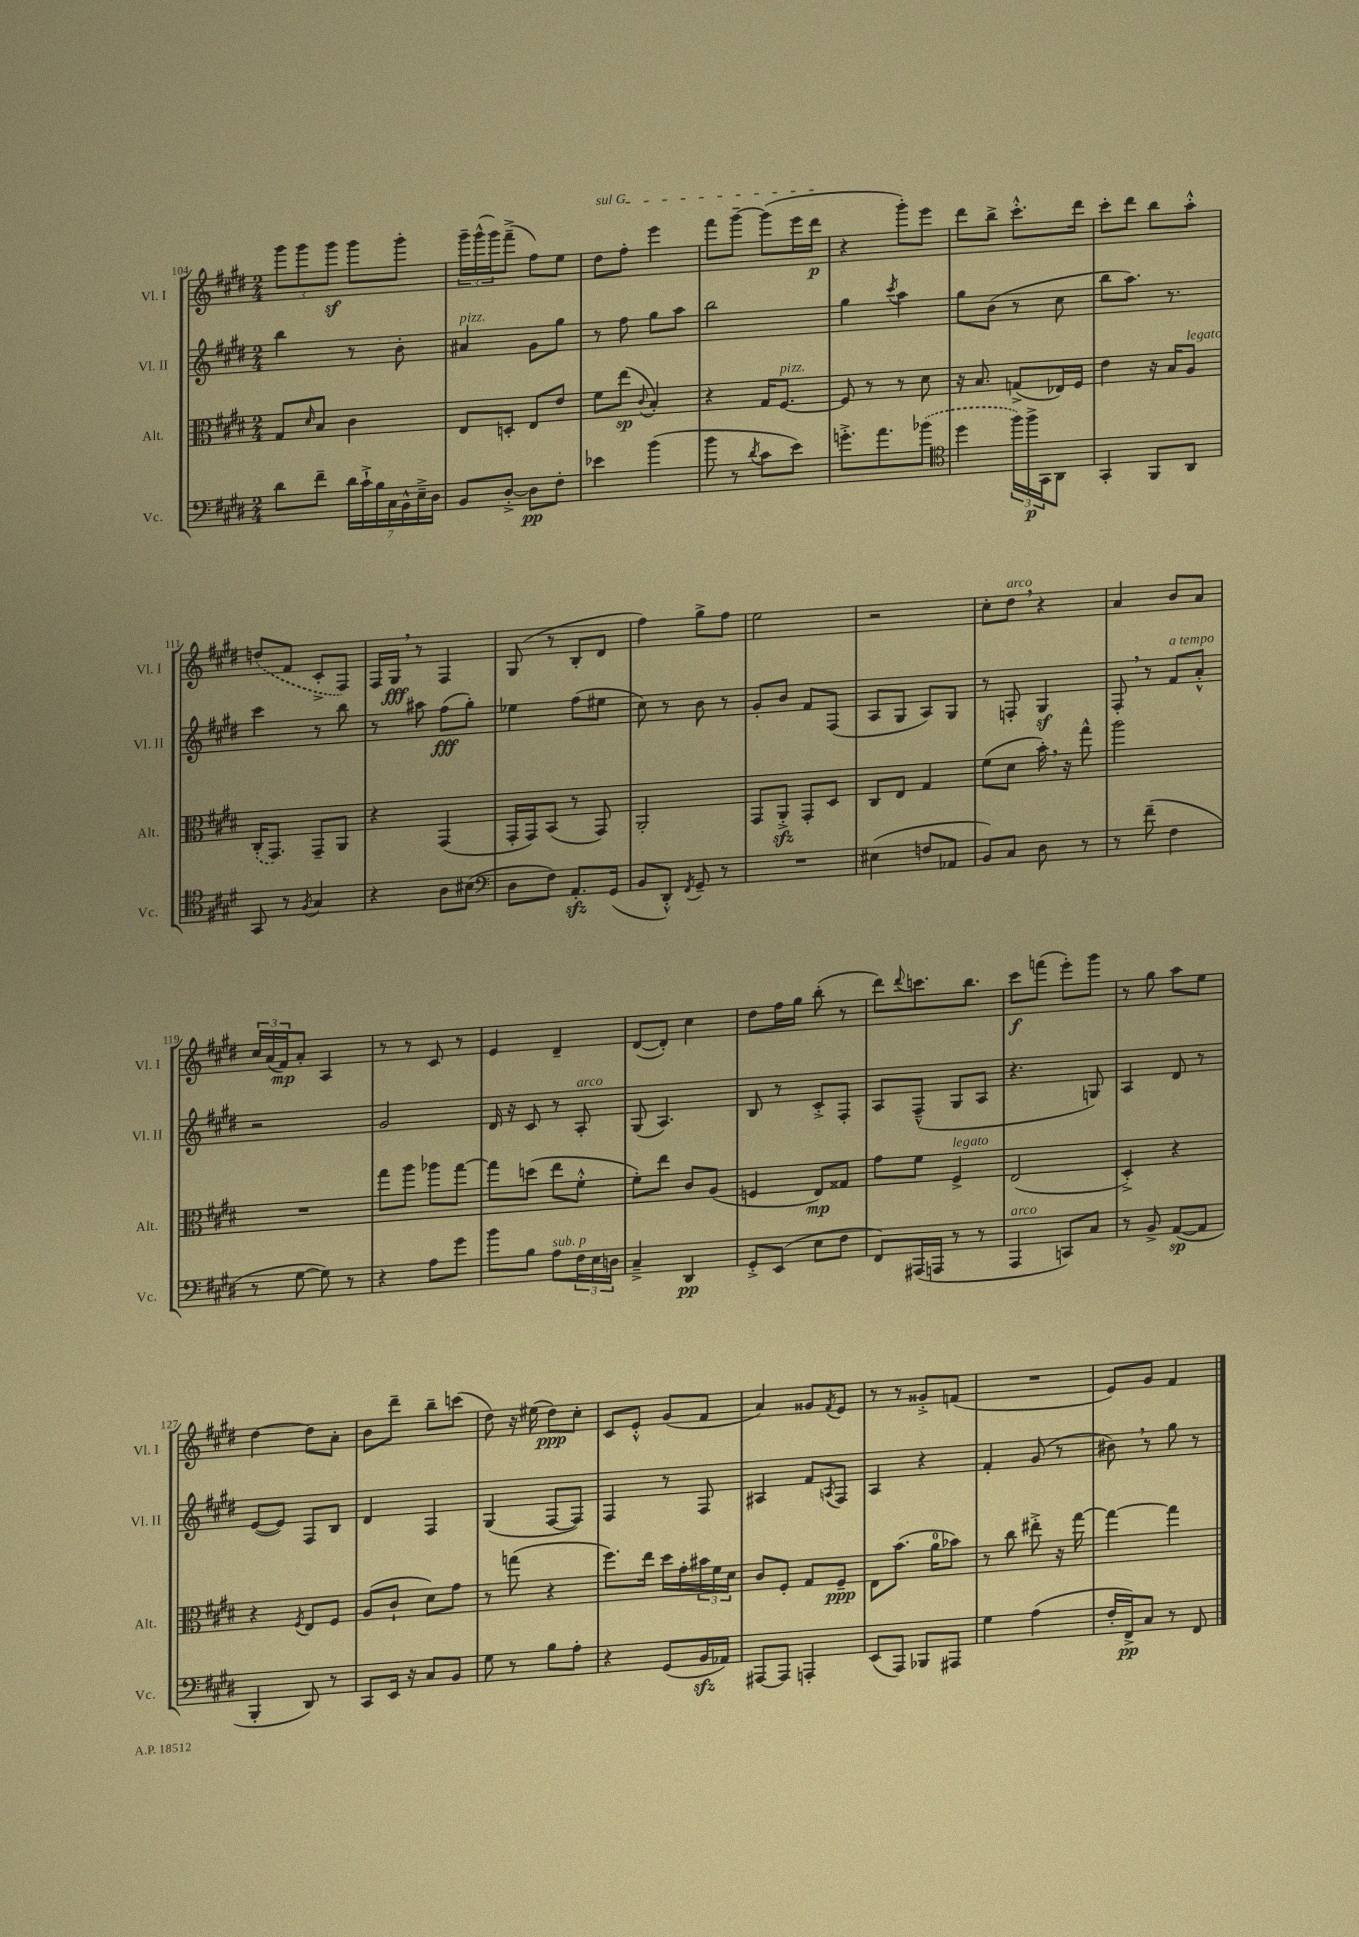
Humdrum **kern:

**kern	**kern	**kern	**kern
*staff4	*staff3	*staff2	*staff1
*clefF4	*clefC3	*clefG2	*clefG2
*k[f#c#g#d#]	*k[f#c#g#d#]	*k[f#c#g#d#]	*k[f#c#g#d#]
*M2/4	*M2/4	*M2/4	*M2/4
8d#	8G#	4bb	12ggg#
.	.	.	12ggg#
.	16qqd#	.	.
8f#~	8B	.	.
.	.	.	12ggg#
28d#	4c#	8r	8ggg#
28c#`^	.	.	.
28B	.	.	.
28C#	.	.	.
.	.	8b'	8ggg#'
28BB^^	.	.	.
28E~^	.	.	.
28D#	.	.	.
=	=	=	=
8BB	8E	4a#	24ggg#~
.	.	.	(24ggg#^^
.	.	.	24ggg#)
[8D#'^	8D'	.	(8fff#~^
8D#]	8E	8g#	8ff#)
8F#'	8e	8gg#	8ee
=	=	=	=
4e-	8f#	8r	8dd#
.	(8ee	8ff#	8ff#'
.	8qqc#	.	.
(4b	4B')	8gg#	4eee
.	.	8aa	.
=	=	=	=
8b	4r	2bb	8fff#
8r	.	.	[8ggg#~
8qd#	.	.	.
8c#	16G#	.	(8ggg#]
.	[8.F#	.	.
8e)	.	.	16eee
.	.	.	16ddd#
=	=	=	=
8.g'^	8F#]	4gg#	4r
.	8r	.	.
8.a	.	.	.
.	.	8qccc#	.
.	8r	4aa	8ggg#')
(8b-	8d#	.	8eee
=	=	=	=
*clefC4	*	*	*
4dd#	16r	8gg#	8ddd#
.	8.B	.	.
.	.	(8b	8bb^
24ff#)	(8G^	8r	8.ccc#'^^
24ff#^	.	.	.
24GG#	.	.	.
8AA	16E-)	8cc#	.
.	16F#	.	16ddd#
=	=	=	=
4GG#'	4e	8bb	8ccc#'
.	.	8.aa)	8ddd#
8FF#	16r	.	8bb
.	16B	8.r	.
8AA	8A	.	8aa'^^
=	=	=	=
8GG#	(16C#'	4ccc#	(8dd
.	8.GG#)	.	.
8r	.	.	8f#
8qF#	.	.	.
4G#	8GG#~	8r	8c#'^
.	8AA	8bb	8F#)
=	=	=	=
4r	4r	8r	16F#
.	.	.	16G#
.	.	8aa#	8r
8A	(4GG#	(8ff#	4F#
(8B#	.	8gg#')	.
=	=	=	=
*clefF4	*	*	*
8D#	16GG#'	4ee-	(8G#
.	16GG#)	.	.
8F#)	(8BB	.	8r
8.AA'	8r	(8ff#	8B'
.	8GG#)	8ee#	8d#
(16GG#	.	.	.
=	=	=	=
8BB	2AA'	8cc#)	4ff#)
8DD#'^^)	.	8r	.
8qFF#	.	.	.
8GG#~	.	8b	8gg#^
8r	.	8r	8ff#
=	=	=	=
2r	8GG#	8g#'	2ee
.	8AA'^	8b	.
.	8GG#'	8f#	.
.	8D#	(8F#	.
=	=	=	=
(4E#	8C#	8A	2r
.	8E	8G#	.
8F	4G#	8A)	.
8AA-	.	8G#	.
=	=	=	=
8BB)	(8f#	8r	8cc#'
8C#	8d#	8F'	8dd#
8D#	16b')	4G#	4r
.	16r	.	.
8r	8gg#^^	.	.
=	=	=	=
8r	2aa	8F#'	4a
(8f#~	.	8r	.
4F#	.	8f#	8b
.	.	8a'^^	8a
=	=	=	=
8r	2r	2r	24cc#
.	.	.	(24a
.	.	.	24f#)
[8G#	.	.	8a'
8G#])	.	.	4A
8r	.	.	.
=	=	=	=
4r	8gg#	2g#	8r
.	8aa	.	8r
8A	8aa-	.	8c#
8g#	[8gg#	.	8r
=	=	=	=
8b	8gg#]	16d#	4e
.	.	16r	.
8B	(8dd	8c#	.
8A	8ee	8r	4d#~
24F#	8f#'^^	8A'	.
24E	.	.	.
24D	.	.	.
=	=	=	=
4C#~^	8f#')	(8G#	([8d#
.	8ee	4.A)	8d#'])
4DD#	8c#	.	4cc#
.	(8A	.	.
=	=	=	=
8GG#'^	4F	8B	8dd#
(8EE	.	8r	16ff#
.	.	.	16gg#
8E	8E)	8c#'^	(8bb'
8F#	8G##	8F#'	8r
=	=	=	=
8FF#)	8g#	8A	8ddd#)
.	.	.	8qqddd#
(16AAA#	8f#	(8F#~^^	8.ccc
16AAA	.	.	.
8r	4F#^	8G#	.
.	.	.	8.bb
8r	.	8A	.
=	=	=	=
4AAA	(2E	4.r	8ccc#
.	.	.	(8fff
8CC)	.	.	8eee')
8C#	.	8G)	8ggg#
=	=	=	=
8r	4D#'^)	4A	8r
8BB^	.	.	8gg#
([8AA	4r	8d#	8aa
8AA]	.	8r	8ee
=	=	=	=
4BBB'	4r	([8e	[4dd#
.	.	8e])	.
.	8qF#	.	.
8DD#)	8E	8F#	8dd#]
8r	8F#	8B	8a'
=	=	=	=
8CC#	(8A	4d#	8b
16EE	8c#`	.	8ddd#~
16r	.	.	.
8C#	8d#)	4F#	8bb~
8BB	8g#	.	(8ccc
=	=	=	=
8G#	8r	(4G#	8dd#)
8r	(8gg	.	16r
.	.	.	(16ee#
8B	4r	[8F#	8dd#)
8A'	.	8F#])	8cc#'
=	=	=	=
4r	8.ff#)	4F#	8c#
.	.	.	8e'^^
.	16ee	.	.
(8GG#	16dd#	8r	(8g#
.	16g#'	.	.
16BB	24b#	8F#	8f#
.	24f#	.	.
16AA-)	.	.	.
.	24d#	.	.
=	=	=	=
[8AAA#	8c#	4A#	4a)
8AAA#]	8F#'	.	.
4AAA'	8G#	8f#	8g##
.	.	8qA	8qf#
.	8F#~	8F#	8e
=	=	=	=
(8EE	8E	4A	8r
8AAA)	(8.b	.	8r
8BBB-	.	4r	8g##'^
.	16a	.	.
8AAA#	8b-)	.	(8f
=	=	=	=
4G#	8r	4f#'	2r
.	8cc#	.	.
(4A	8ee#'^	(8g#	.
.	16r	8r	.
.	[16gg#	.	.
=	=	=	=
16F#'	4gg#_	8b#)	8e)
16FF#^)	.	.	.
8C#	.	8r	8g#
8r	4gg#]	8gg#	4f#
8FF#	.	8r	.
==	==	==	==
*-	*-	*-	*-
